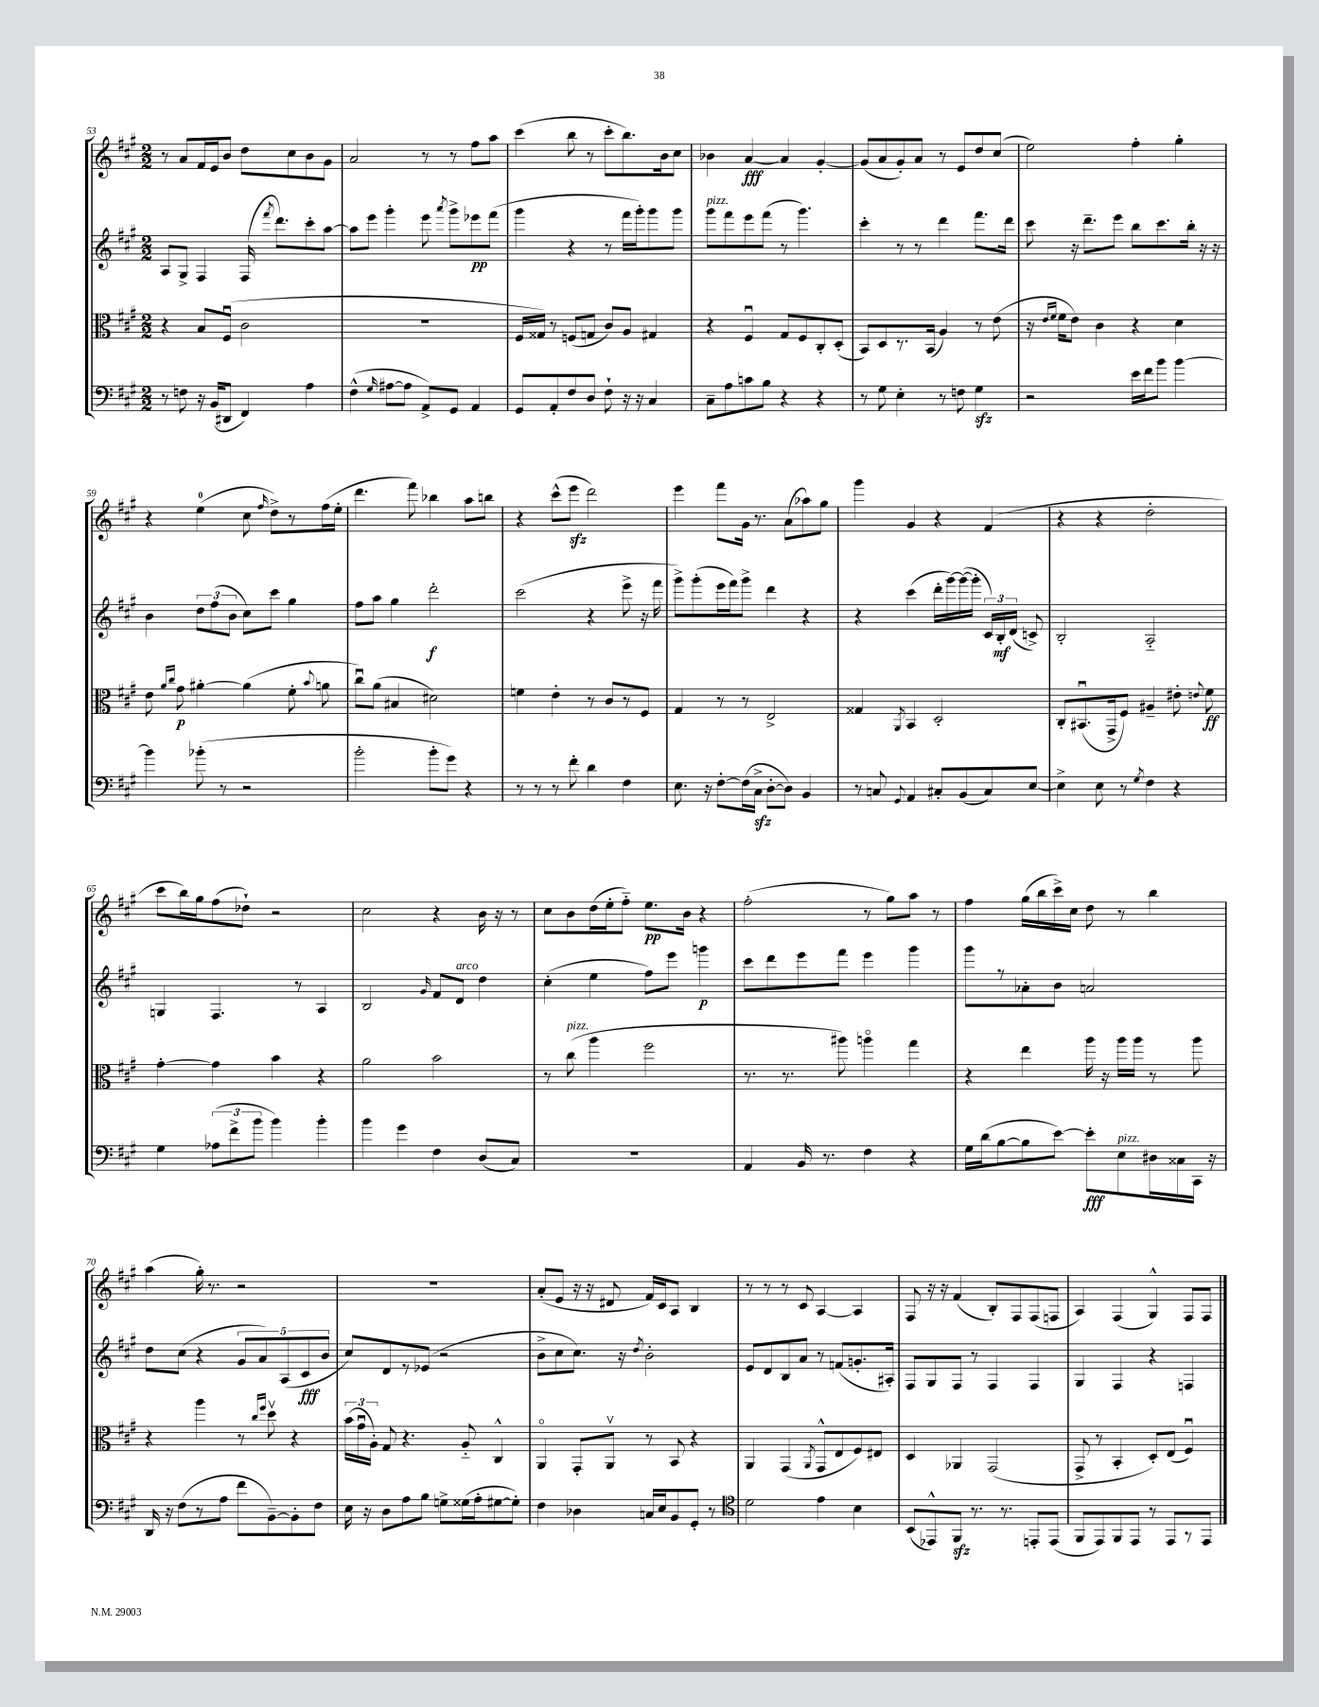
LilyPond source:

<<
\new StaffGroup <<
\new Staff = "s0" {
    \clef treble \key a \major \numericTimeSignature \time 2/2
    \autoBeamOff r8 a'8[ fis'16 e'16 b'8] d''8[ cis''8 b'8 gis'8] |
    a'2 r8 r8 fis''8[ a''8] |
    cis'''4( b''8 r8 cis'''8[-. b''8.) b'16 cis''8] |
    bes'4 a'4~\fff a'4 gis'4~-. |
    gis'8[( a'8 gis'8-.) a'8] r8 e'8[ d''8 cis''8]( |
    e''2) fis''4-. gis''4-. |
    r4 e''4-0( cis''8 \grace { fis''16 } d''8[->) r8 fis''16( e''16]-. |
    d'''4. fis'''8) bes''4 a''8[ b''8] |
    r4 cis'''8[-^( e'''8]\sfz d'''2) |
    e'''4 fis'''8[ gis'16] r8. a'8[( aes''8) gis''8] |
    gis'''4 gis'4 r4 fis'4( |
    r4 r4 d''2-. |
    cis'''8[ b''16) gis''16 fis''8( des''8]-!) r2 |
    cis''2 r4 b'16 r16 r8 |
    cis''8[ b'8 d''16( e''16-. fis''8]-_) e''8.[\pp b'16] r4 |
    fis''2-.( r8 gis''8[) a''8] r8 |
    fis''4 gis''16[( b''16 cis'''16->) cis''16] d''8 r8 b''4 |
    a''4( gis''16-.) r8. r2 |
    R1 |
    a'8[-.( e'8] r16 r16 dis'8 fis'16[) cis'16 a8] b4 |
    r8 r8 r8 cis'8 a4~ a4 |
    fis8 r16 r16 fis'4( b8[-.) fis8 fis8( f8] |
    a4) fis4( gis4-^) fis8[ fis8] \bar "|." |
}
\new Staff = "s1" {
    \clef treble \key a \major \numericTimeSignature \time 2/2
    \autoBeamOff a8[ gis8]-> fis4 fis16( \acciaccatura { fis'''8 } d'''8.[) cis'''8-. a''8]~ |
    a''8[ e'''8] gis'''4-. e'''8 \acciaccatura { a'''8 } gis'''8[-> ees'''8\pp fis'''8]( |
    gis'''4 r4 r8 fis'''16[ gis'''16-.) gis'''8 gis'''8] |
    gis'''8[^\markup { \italic "pizz." } fis'''8 e'''8 fis'''8]( r8 gis'''4.) |
    cis'''4-. r8 r8 d'''4 fis'''8.[ d'''16] |
    cis'''8 r16 d'''8.[-- e'''8] b''8[ cis'''8. b''16]-. r16 r16 |
    b'4 \tuplet 3/2 { d''8[ fis''8( b'8] } cis''8[) cis'''8] gis''4 |
    fis''8[ a''8] gis''4 d'''2-.\f |
    cis'''2( r4 e'''8-> r16 fis'''16 |
    gis'''8[->) gis'''8-.( e'''16 fis'''16) gis'''8]-> d'''4 r4 |
    r4 cis'''4( d'''16[-. gis'''16~) gis'''16~( gis'''16]-. \tuplet 3/2 { cis'16[) b16-.\mf d'16]( } c'8->) |
    b2-. a2-_ |
    g4 fis4. r8 a4 |
    b2 \grace { gis'16 } fis'8[ d'8]^\markup { \italic "arco" } d''4 |
    cis''4-.( e''4 fis''8[) e'''8] g'''4\p |
    cis'''8[ d'''8 e'''8 fis'''8] e'''4 gis'''4 |
    gis'''8[ r8 aes'8-. b'8] a'2 |
    d''8[ cis''8]( r4 \tuplet 5/4 { gis'8[ a'8) a8( cis'8\fff b'8] } |
    cis''8[) d'8 r8 ees'8]( r2 |
    b'8[-> cis''8 cis''8.]) r16 \acciaccatura { d''8 } b'2-. |
    e'8[ d'8 b8 a'8] r8 f'8[( g'8.-. ais16]-.) |
    fis8[ gis8 fis8] r8 fis4 fis4 |
    gis4 fis4 r4 f4 \bar "|." |
}
\new Staff = "s2" {
    \clef alto \key a \major \numericTimeSignature \time 2/2
    \autoBeamOff r4 b8[ fis8]\downbow( cis'2 |
    R1 |
    fis16[ gisis16]) r8 f8[( g8] cis'8[) a8] gis4 |
    r4 fis4\downbow gis8[ fis8 cis8-. d8]-.( |
    b,8[) d8 r8. b,16]( a4) r8 e'8( |
    r16 \grace { e'16[ fis'16] } fis'16[ e'8]) cis'4 r4 d'4 |
    e'8 \grace { a'16[ cis''16] } gis'8\p ais'4~-. ais'4( fis'8-. \appoggiatura { b'8 } a'8 |
    cis''8[\downbow) a'8]( bis4 dis'2) |
    f'4 e'4-. r8 cis'8[ r8 fis8] |
    gis4 r8 r8 e2-> |
    gisis4 \acciaccatura { a,8 } b,4 d2-. |
    cis8[-. bis,8.\downbow( gis,16-> fis8]) ais4-- eis'8-. \appoggiatura { e'8 } fis'8\ff |
    gis'4~-. gis'4 b'4 r4 |
    a'2 b'2 |
    r8 cis''8^\markup { \italic "pizz." }( a''4 fis''2 |
    r8. r8. ais''8) a''4\flageolet gis''4 |
    r4 e''4 a''16 r16 a''16[ a''16] r8 a''8 |
    r4 a''4 r8 \grace { cis''16[ fis''16] } d''8\upbow r4 |
    \tuplet 3/2 { b'16[( gis'16\downbow a16]-.) } gis8 r4. a8-_ cis4-^ |
    a,4\flageolet gis,8[-. a,8]\upbow r8 b,8 r4 |
    a,4 gis,4( \acciaccatura { a,8 } gis,8[-^ e8 fis8) eis8] |
    d4 aes,4 gis,2( |
    gis,8-> r8 b,4-. d8[-.) e8]( fis4\downbow) \bar "|." |
}
\new Staff = "s3" {
    \clef bass \key a \major \numericTimeSignature \time 2/2
    \autoBeamOff r8 f8 r16 b,16[( dis,8] fis,4) a4 |
    fis4-^( \grace { gis16 } ais8[~ ais8] a,8[->) gis,8] a,4 |
    gis,8[ a,8-. fis8 d8] fis8-! r16 r16 cis4 |
    cis8[-- a8 c'8 b8] r4 r4 |
    r8 gis8 e4-. r8 f8 gis4\sfz |
    r2 e'16[ fis'16 b'8] b'4~ |
    b'4 bes'8-.( r8 r2 |
    b'2-. b'8[-. gis'8]) r4 |
    r8 r8 r8 fis'8-. d'4 fis4 |
    e8. r16 fis8[~-. fis16( cis16]->\sfz d8[~-. d8]) b,4 |
    r8 c8 \appoggiatura { gis,8 } a,4 cis8[-. b,8( cis8) e8]~ |
    e4-> e8 r8 \acciaccatura { gis8 } fis4 r4 |
    gis4 \tuplet 3/2 { aes8[( fis'8-> b'8] } b'4) b'4-. |
    b'4 gis'4 fis4 d8[( cis8]) |
    R1 |
    a,4 b,16 r8. fis4 r4 |
    gis16[ d'16( b8~ b8 e'8]~) e'8[-.\fff e8^\markup { \italic "pizz." } dis16 cisis16 cis,16] r16 |
    d,16 r16 fis8[( r8 a8] fis'8[ b,8~--) b,8-. fis8] |
    e16 r16 d8[ a8 b8] g8[-> gisis16( a16-. gis8~ gis8]-.) |
    fis4 des4 c16[ e16 b,8 gis,8]-. r8 |
    \clef tenor d'2 e'4 b4 |
    b,8[( ees,8-^) fis,8]\sfz r8. r8. e,8[-. e,8]( |
    fis,8[ e,8) fis,8 e,8] r8 e,8[ r8 e,8] \bar "|." |
}
>>
>>
\layout { \context { \Score currentBarNumber = #53 } }
